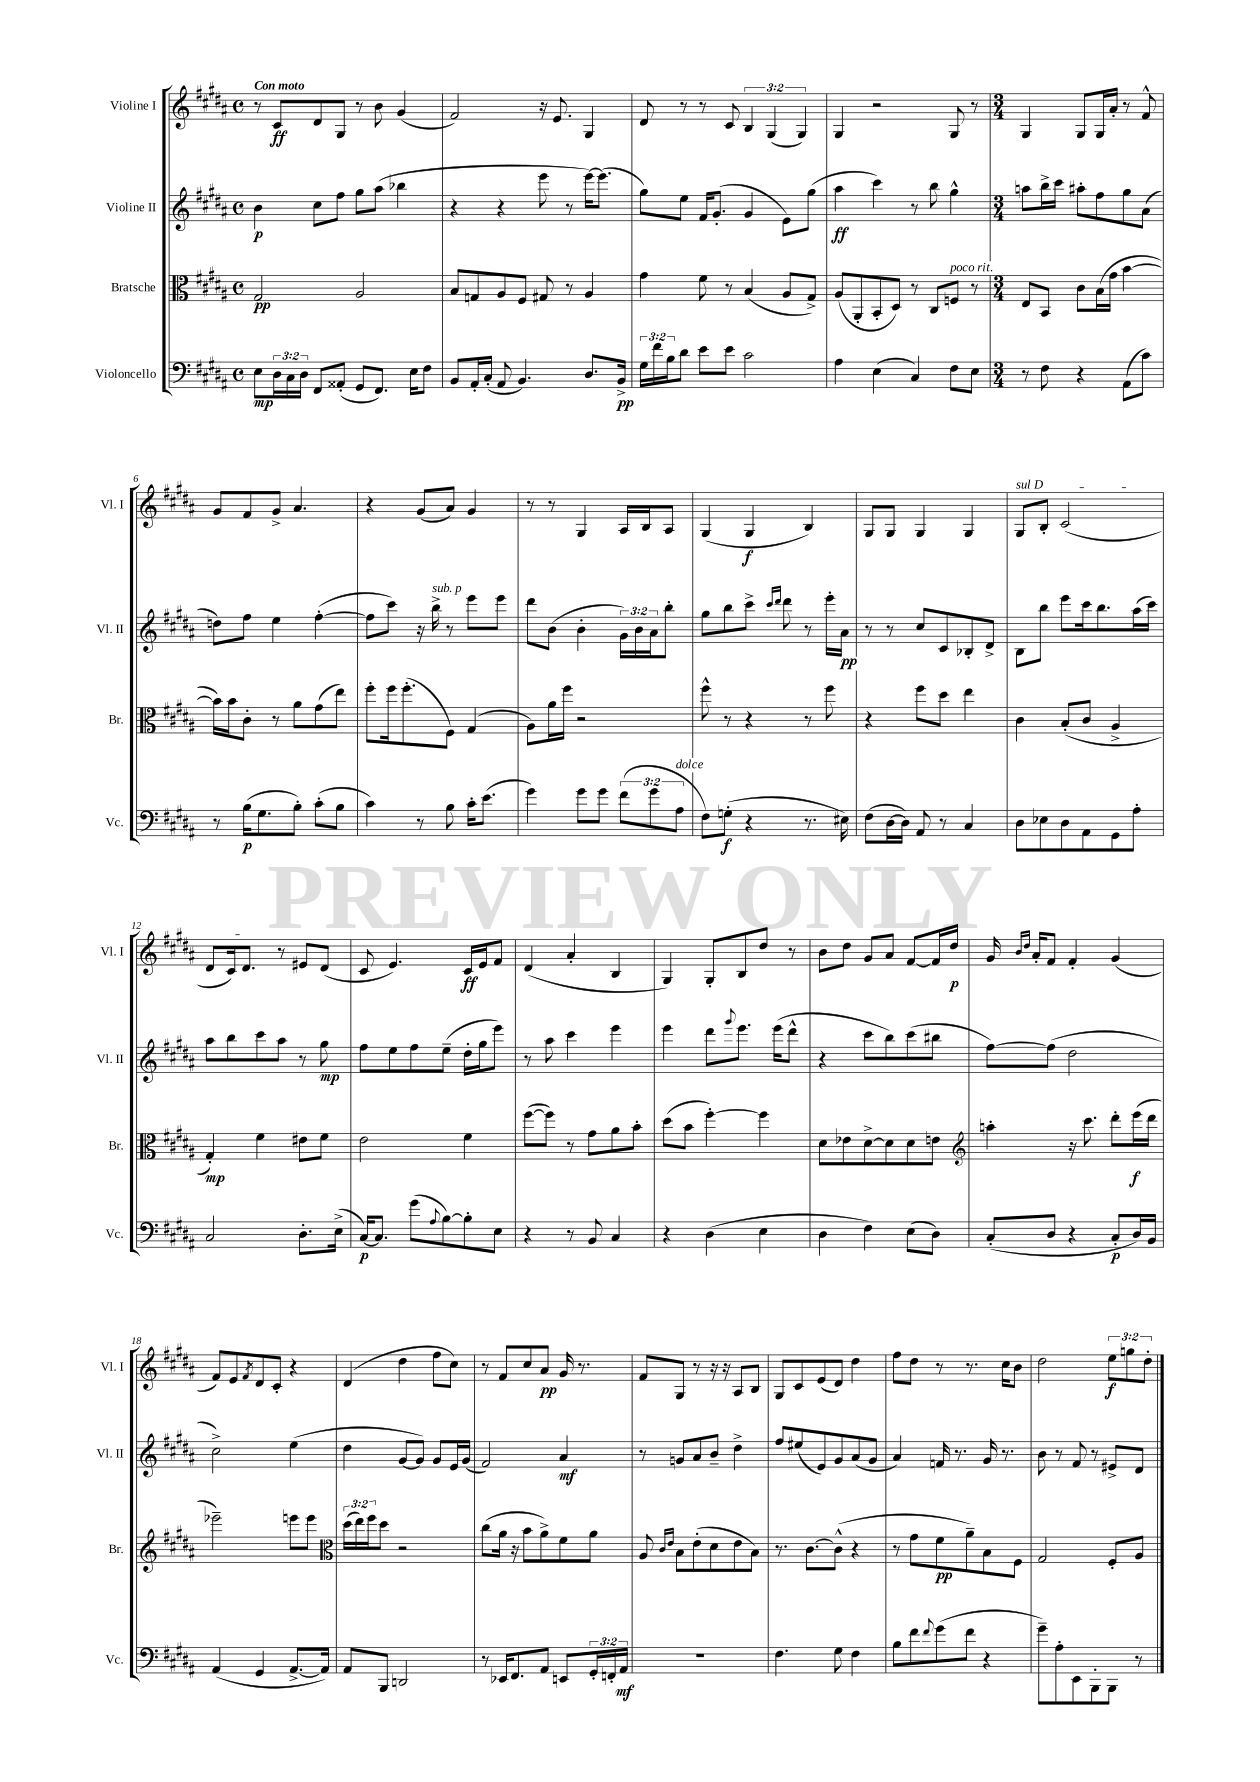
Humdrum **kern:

**kern	**dynam	**kern	**dynam	**kern	**dynam	**kern	**dynam
*part4	*part4	*part3	*part3	*part2	*part2	*part1	*part1
*staff4	*staff4	*staff3	*staff3	*staff2	*staff2	*staff1	*staff1
*I"Violoncello	*	*I"Bratsche	*	*I"Violine II	*	*I"Violine I	*
*I'Vc.	*	*I'Br.	*	*I'Vl. II	*	*I'Vl. I	*
*clefF4	*	*clefC3	*	*clefG2	*	*clefG2	*
*k[f#c#g#d#a#]	*	*k[f#c#g#d#a#]	*	*k[f#c#g#d#a#]	*	*k[f#c#g#d#a#]	*
*M4/4	*	*M4/4	*	*M4/4	*	*M4/4	*
*met(c)	*	*met(c)	*	*met(c)	*	*met(c)	*
=1	=1	=1	=1	=1	=1	=1	=1
!	!	!	!	!	!	!LO:TX:a:B:t=Con moto	!
8E\L	mp	2G#/	pp	4b\	p	8r	.
24D#\L	.	.	.	.	.	8c#/L	ff
24C#\	.	.	.	.	.	.	.
24D#\JJ	.	.	.	.	.	.	.
8FF#/L	.	.	.	8cc#\L	.	8d#/	.
(8AA##X'/J	.	.	.	8ff#\J	.	8G#/J	.
8GG#/L	.	2A#/	.	8gg#\L	.	8r	.
8.FF#/J)	.	.	.	(8aa#\J	.	8b\	.
.	.	.	.	4bb-X\	.	(4g#/	.
16E\KL	.	.	.	.	.	.	.
8F#\J	.	.	.	.	.	.	.
=2	=2	=2	=2	=2	=2	=2	=2
8BB/L	.	8B/L	.	4r	.	2f#/)	.
16AA#'/L	.	8Gn/	.	.	.	.	.
(16C#'/JJ	.	.	.	.	.	.	.
8AA#/	.	8A#/	.	4r	.	.	.
4.BB/)	.	8F#/J	.	.	.	.	.
.	.	8G#X/	.	8eee\	.	16r	.
.	.	.	.	.	.	8.e/	.
.	.	8r	.	8r	.	.	.
8.D#/L	.	4A#/	.	[16eee\KL)	.	4G#/	.
.	.	.	.	(8.eee\J]	.	.	.
16BB^/Jk	pp	.	.	.	.	.	.
=3	=3	=3	=3	=3	=3	=3	=3
24G#\LL	.	4g#\	.	8gg#\L)	.	8d#/	.
24f#\	.	.	.	.	.	.	.
24B\J	.	.	.	.	.	.	.
8d#\J	.	.	.	8ee\J	.	8r	.
8e\L	.	8f#\	.	16f#/KL	.	8r	.
.	.	.	.	(8.g#'/J	.	.	.
8e\J	.	8r	.	.	.	8c#/	.
2c#\	.	(4B/	.	4g#/	.	6B/	.
.	.	.	.	.	.	(6G#/	.
.	.	8A#/L	.	8e\L)	.	.	.
.	.	.	.	.	.	6G#/)	.
.	.	8G#^/J)	.	(8gg#\J	.	.	.
=4	=4	=4	=4	=4	=4	=4	=4
4A#\	.	(8A#/L	.	4aa#\	ff	4G#/	.
.	.	8AA#'/	.	.	.	.	.
(4E\	.	8BB'/	.	4ccc#\)	.	2r	.
.	.	8D#/J)	.	.	.	.	.
4C#/)	.	8r	.	8r	.	.	.
.	.	8C#/L	.	8bb\	.	.	.
!	!	!LO:TX:a:i:t=poco rit.	!	!	!	!	!
8F#\L	.	8Fn/J	.	4gg#^^\	.	8G#/	.
8E\J	.	8r	.	.	.	8r	.
=5	=5	=5	=5	=5	=5	=5	=5
*M3/4	*	*M3/4	*	*M3/4	*	*M3/4	*
8r	.	8E/L	.	8aan\L	.	4G#/	.
8F#\	.	8BB/J	.	16bb^\L	.	.	.
.	.	.	.	16ccc#\JJ	.	.	.
4r	.	8c#\L	.	8aa#X'\L	.	8G#/L	.
.	.	(16B\L	.	8ff#\	.	16G#/L	.
.	.	16g#\JJ	.	.	.	16a#'/JJ	.
(8AA#\L	.	[4b\	.	8gg#\	.	8r	.
8c#\J)	.	.	.	(8a#\J	.	8f#^^/	.
!!LO:LB:g=z
=6	=6	=6	=6	=6	=6	=6	=6
8r	.	16b\LL])	.	8ddn\L)	.	8g#/L	.
.	.	16b\J	.	.	.	.	.
(16B\KL	p	8c#'\J	.	8ff#\J	.	8f#/	.
8.G#\	.	.	.	.	.	.	.
.	.	8r	.	4ee\	.	8g#^/J	.
8B'\J)	.	8a#\L	.	.	.	4.a#/	.
(8c#'\L	.	(8g#\	.	([4ff#'\	.	.	.
8B\J	.	8ee\J)	.	.	.	.	.
=7	=7	=7	=7	=7	=7	=7	=7
4c#\)	.	8ff#'\L	.	8ff#\L]	.	4r	.
.	.	16ff#\k	.	8ccc#\J)	.	.	.
.	.	(8.ff#'\	.	.	.	.	.
8r	.	.	.	16r	.	(8g#/L	.
!	!	!	!	!LO:TX:a:i:t=sub. p	!	!	!
.	.	.	.	16bb^\	.	.	.
8B\	.	8F#\J)	.	8r	.	8a#/J)	.
16c#'\KL	.	(4G#/	.	8eee\L	.	4g#/	.
(8.e\J	.	.	.	.	.	.	.
.	.	.	.	8eee\J	.	.	.
=8	=8	=8	=8	=8	=8	=8	=8
4g#\)	.	8A#\L)	.	8ddd#\L	.	8r	.
.	.	16a#\L	.	(8b\J	.	8r	.
.	.	16ff#\JJ	.	.	.	.	.
8g#\L	.	2r	.	4b'\	.	4G#/	.
8g#\J	.	.	.	.	.	.	.
(12f#\L	.	.	.	24g#\LL)	.	16A#/LL	.
.	.	.	.	24b\	.	.	.
.	.	.	.	.	.	16B/J	.
12g#\	.	.	.	24a#\J	.	.	.
.	.	.	.	8bb'\J	.	8A#/J	.
!LO:TX:a:i:t=dolce	!	!	!	!	!	!	!
12A#\J	.	.	.	.	.	.	.
=9	=9	=9	=9	=9	=9	=9	=9
8F#\L)	.	8ff#^^\	.	8gg#\L	.	(4G#/	.
(8Gn'\J	f	8r	.	8bb\	.	.	.
4r	.	4r	.	8ccc#^\J	.	4G#/	f
.	.	.	.	16qqccc#/LL	.	.	.
.	.	.	.	16qqddd#/JJ	.	.	.
.	.	.	.	8ddd#\	.	.	.
8.r	.	8r	.	8r	.	4B/)	.
.	.	8ff#\	.	16eee'\LL	.	.	.
16E#X\)	.	.	.	16a#\JJ	pp	.	.
=10	=10	=10	=10	=10	=10	=10	=10
(8F#\L	.	4r	.	8r	.	8G#/L	.
[16D#\L	.	.	.	8r	.	8G#/J	.
16D#\JJ])	.	.	.	.	.	.	.
8AA#/	.	8ff#\L	.	8cc#/L	.	4G#/	.
8r	.	8dd#\J	.	8c#/	.	.	.
4C#/	.	4ee\	.	8B-X'/	.	4G#/	.
.	.	.	.	8d#^/J	.	.	.
=11	=11	=11	=11	=11	=11	=11	=11
!	!	!	!	!	!	!LO:TX:a:i:t=sul D	!
8D#\L	.	4c#\	.	8B\L	.	8G#/L	.
8E-X\	.	.	.	8bb\J	.	8B'/J	.
8D#\	.	(8B'/L	.	8eee\L	.	(2c#/	.
8AA#\	.	8c#/J	.	16ccc#\k	.	.	.
.	.	.	.	8.bb\	.	.	.
8GG#\	.	4A#^/	.	.	.	.	.
8A#'\J	.	.	.	(16aa#\L	.	.	.
.	.	.	.	16ccc#\JJ)	.	.	.
!!LO:LB:g=z
=12	=12	=12	=12	=12	=12	=12	=12
2C#/	.	4G#'/)	mp	8aa#\L	.	8d#/L	.
.	.	.	.	8bb\	.	16c#/k)	.
.	.	.	.	.	.	8.d#/J	.
.	.	4f#\	.	8ccc#\	.	.	.
.	.	.	.	8aa#\J	.	8r	.
8.D#'\L	.	8e#X\L	.	8r	.	8e#X/L	.
.	.	8f#\J	.	8gg#\	mp	(8d#/J	.
(16E^\Jk	.	.	.	.	.	.	.
=13	=13	=13	=13	=13	=13	=13	=13
[16C#/KL)	p	2e\	.	8ff#\L	.	8c#/	.
8.C#/J]	.	.	.	.	.	.	.
.	.	.	.	8ee\	.	4.e/)	.
(8g#\L	.	.	.	8ff#\	.	.	.
8qqA#/	.	.	.	.	.	.	.
[8B\)	.	.	.	(8ee~\J	.	.	.
8B'\]	.	4f#\	.	16dd#'\LL	.	16c#/LL	ff
.	.	.	.	16gg#\J	.	16e/J	.
8E\J	.	.	.	8eee\J)	.	8f#/J	.
=14	=14	=14	=14	=14	=14	=14	=14
4r	.	([8ff#\L	.	8r	.	(4d#/	.
.	.	8ff#\J])	.	8aa#\	.	.	.
8r	.	8r	.	4ccc#\	.	4a#'/	.
8BB/	.	8g#\L	.	.	.	.	.
4C#/	.	8a#\	.	4eee\	.	4B/	.
.	.	8b'\J	.	.	.	.	.
=15	=15	=15	=15	=15	=15	=15	=15
4r	.	(8dd#\L	.	4eee\	.	4G#/)	.
.	.	8b\J	.	.	.	.	.
(4D#\	.	[4ff#'\)	.	8ddd#\L	.	8G#'/L	.
.	.	.	.	8qqggg#/	.	.	.
.	.	.	.	8.eee\J	.	8B/	.
4E\	.	4ff#\]	.	.	.	8dd#/J	.
.	.	.	.	(16eee\KL	.	.	.
.	.	.	.	8ddd#^^\J	.	8r	.
=16	=16	=16	=16	=16	=16	=16	=16
4D#\	.	8d#\L	.	4r	.	8b\L	.
.	.	8e-X\	.	.	.	8dd#\J	.
4F#\)	.	[8d#^\	.	8ccc#\L	.	8g#/L	.
.	.	8d#\]	.	8bb\)	.	8a#/J	.
(8E\L	.	8d#\	.	(8ccc#\	.	[8f#/L	.
8D#\J)	.	8en\J	.	8bb#X\J	.	16f#/L]	.
.	.	.	.	.	.	16dd#/JJ	p
=17	=17	=17	=17	=17	=17	=17	=17
*	*	*clefG2	*	*	*	*	*
(8C#'/L	.	4aan'\	.	[8ff#\L)	.	16g#/	.
.	.	.	.	.	.	16qqb/LL	.
.	.	.	.	.	.	16qqdd#/JJ	.
.	.	.	.	.	.	16a#'/KL	.
8D#/J	.	.	.	(8ff#\J]	.	8f#/J	.
4r	.	16r	.	2dd#\	.	4f#'/	.
.	.	8.ccc#\	.	.	.	.	.
8C#'/L	p	8ddd#'\L	.	.	.	(4g#/	.
16D#/L)	.	(16eee\L	f	.	.	.	.
16BB/JJ	.	16ddd#\JJ	.	.	.	.	.
!!LO:LB:g=z
=18	=18	=18	=18	=18	=18	=18	=18
(4AA#/	.	2eee-X~\)	.	2cc#^\)	.	8f#/L)	.
.	.	.	.	.	.	8e/	.
.	.	.	.	.	.	8qf#/	.
4GG#/	.	.	.	.	.	8d#/	.
.	.	.	.	.	.	8c#'/J	.
[8.AA#^/L	.	8eeen\L	.	(4ee\	.	4r	.
.	.	8eee\J	.	.	.	.	.
16AA#/Jk])	.	.	.	.	.	.	.
=19	=19	=19	=19	=19	=19	=19	=19
*	*	*clefC3	*	*	*	*	*
8AA#/L	.	(24dd#\LL	.	4dd#\	.	(4d#/	.
.	.	24ee\)	.	.	.	.	.
.	.	24ff#\J	.	.	.	.	.
8BBB/J	.	8dd#\J	.	.	.	.	.
2DDn/	.	2r	.	[8g#/L	.	4dd#\	.
.	.	.	.	8g#/J])	.	.	.
.	.	.	.	8g#/L	.	8ff#\L	.
.	.	.	.	16e/L	.	8cc#\J)	.
.	.	.	.	(16g#/JJ	.	.	.
=20	=20	=20	=20	=20	=20	=20	=20
8r	.	(8cc#\L	.	2f#/)	.	8r	.
16EE-X/KL	.	16a#\Jk	.	.	.	8f#/L	.
8.FF#/	.	16r	.	.	.	.	.
.	.	8b\L	.	.	.	8cc#/	.
8AA#/J	.	8a#^\)	.	.	.	8a#/J	pp
8EEn/L	.	8f#\	.	4a#/	mf	16g#/	.
.	.	.	.	.	.	8.r	.
24GG#'/L	.	8a#\J	.	.	.	.	.
24FFn'/	.	.	.	.	.	.	.
24AA#/JJ	mf	.	.	.	.	.	.
=21	=21	=21	=21	=21	=21	=21	=21
2.r	.	8A#/	.	8r	.	8f#/L	.
.	.	16qqc#/LL	.	.	.	.	.
.	.	16qqe/JJ	.	.	.	.	.
.	.	8B\L	.	8gn/L	.	8G#/J	.
.	.	(8e'\	.	8a#/	.	8r	.
.	.	8d#\	.	8b~/J	.	16r	.
.	.	.	.	.	.	16r	.
.	.	8e\	.	4dd#^\	.	8A#/L	.
.	.	8B\J)	.	.	.	8B/J	.
=22	=22	=22	=22	=22	=22	=22	=22
4.F#\	.	8.r	.	8ff#/L	.	8G#/L	.
.	.	.	.	(8ee#X/	.	8c#/	.
.	.	[8.c#\L	.	.	.	.	.
.	.	.	.	8e/)	.	(8e/	.
8G#\	.	(8c#^^\J]	.	8g#/	.	8d#/J)	.
4F#\	.	4r	.	(8a#/	.	4dd#\	.
.	.	.	.	8g#/J	.	.	.
=23	=23	=23	=23	=23	=23	=23	=23
8B\L	.	8r	.	4a#/)	.	8ff#\L	.
8f#\	.	8g#\L	.	.	.	8dd#\J	.
8qqf#/	.	.	.	.	.	.	.
(8g#\	.	8f#\	pp	16fn/	.	8r	.
.	.	.	.	8.r	.	.	.
8f#\J	.	8a#~\)	.	.	.	8.r	.
4r	.	8B\	.	16g#/	.	.	.
.	.	.	.	8.r	.	16cc#\KL	.
.	.	8F#\J	.	.	.	8b\J	.
=24	=24	=24	=24	=24	=24	=24	=24
8g#~\L)	.	2G#/	.	8b\	.	2dd#\	.
8A#'\	.	.	.	8r	.	.	.
8EE\	.	.	.	8f#/	.	.	.
8BBB'\	.	.	.	8r	.	.	.
8BBB\J	.	8F#'/L	.	8e#X^/L	.	12ee\L	f
.	.	.	.	.	.	12ggn\	.
8r	.	8A#/J	.	8d#/J	.	.	.
.	.	.	.	.	.	12dd#'\J	.
==	==	==	==	==	==	==	==
*-	*-	*-	*-	*-	*-	*-	*-
